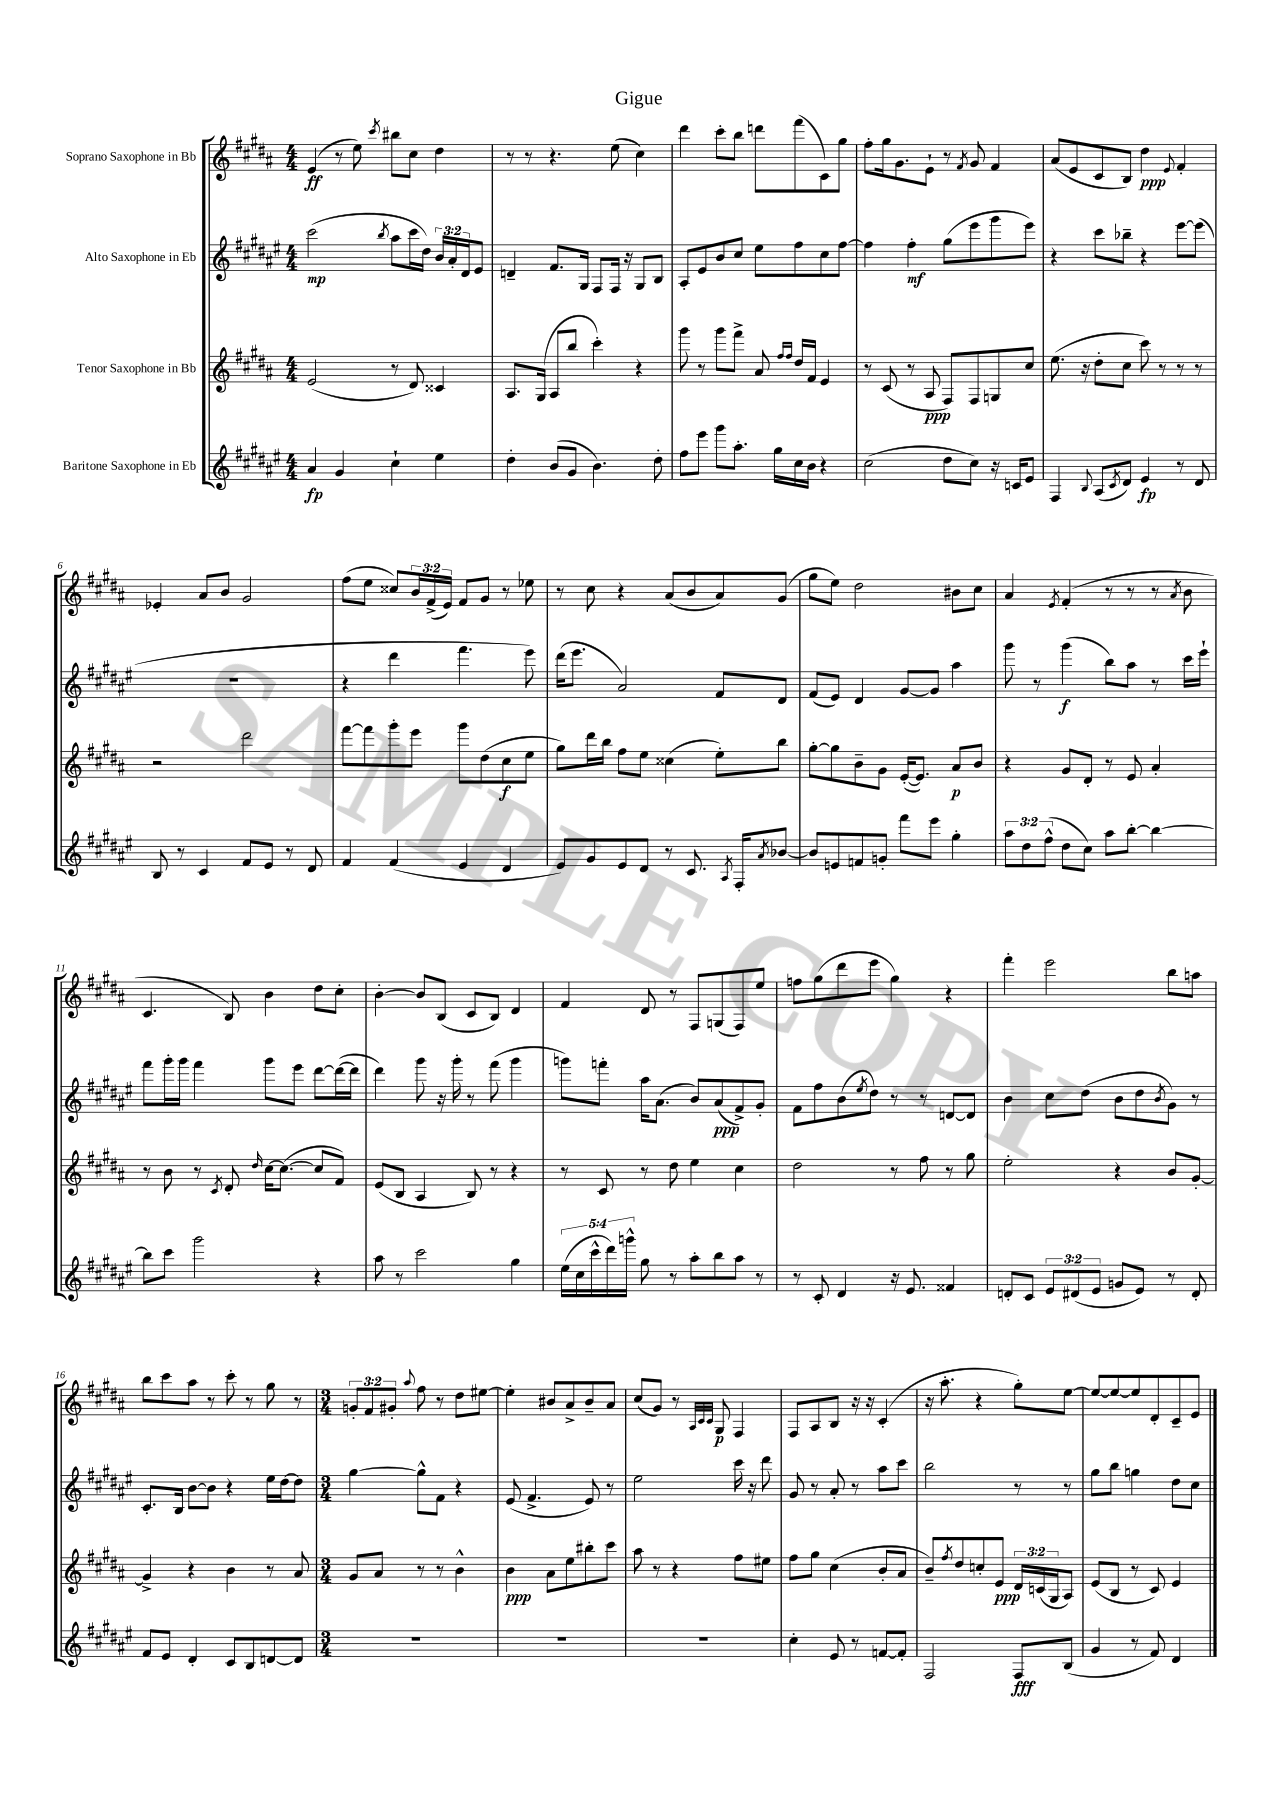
\header { title = "Gigue" }
<<
\new StaffGroup <<
\new Staff = "s0" \with { instrumentName = "Soprano Saxophone in Bb" } {
    \clef treble \key b \major \numericTimeSignature \time 4/4 \override Staff.TupletNumber.text = #tuplet-number::calc-fraction-text
    e'4\ff( r8 e''8) \acciaccatura { cis'''8 } bis''8 cis''8 dis''4 |
    r8 r8 r4. e''8( cis''4) |
    dis'''4 cis'''8-. b''8 d'''8 fis'''8( cis'8) gis''8 |
    fis''8-. gis''16 gis'8. e'8-! r8 \acciaccatura { fis'8 } gis'8 fis'4 |
    ais'8( e'8 cis'8 b8) dis''4\ppp \appoggiatura { e'8 } fis'4-. |
    ees'4-. ais'8 b'8 gis'2 |
    fis''8( e''8 cisis''8) \tuplet 3/2 { b'16 fis'16->( e'16) } fis'8 gis'8 r8 ees''8 |
    r8 cis''8 r4 ais'8( b'8 ais'8) gis'8( |
    gis''8 e''8) dis''2 bis'8 cis''8 |
    ais'4 \acciaccatura { e'8 } fis'4-.( r8 r8 r8 \acciaccatura { ais'8 } b'8 |
    cis'4. b8) b'4 dis''8 cis''8-. |
    b'4~-. b'8 b8( cis'8 b8) dis'4 |
    fis'4 dis'8 r8 fis8 g8( fis8) e''8 |
    f''8 gis''8( dis'''8 e'''8 gis''4) r4 |
    fis'''4-. e'''2 b''8 a''8 |
    b''8 cis'''8 ais''8 r8 cis'''8-. r8 gis''8 r8 |
    \numericTimeSignature \time 3/4 \tuplet 3/2 { g'8-. fis'8 gis'8-. } \appoggiatura { ais''8 } fis''8 r8 dis''8 eis''8~ |
    eis''4-. bis'8 ais'8-> bis'8-- ais'8 |
    cis''8( gis'8) r8 \grace { ais32 cis'32 cis'32 } gis8\p fis4 |
    fis8 ais8 b8 r16 r16 cis'4-.( |
    r16 ais''8.-. r4 gis''8-.) e''8~ |
    e''8~ e''8~ e''8 dis'8-. cis'8-- e'8 \bar "|." |
}
\new Staff = "s1" \with { instrumentName = "Alto Saxophone in Eb" } {
    \clef treble \key fis \major \numericTimeSignature \time 4/4 \override Staff.TupletNumber.text = #tuplet-number::calc-fraction-text
    cis'''2\mp( \acciaccatura { b''8 } ais''8 cis'''16 dis''16) \tuplet 3/2 { b'16 ais'16-. dis'16 } eis'8 |
    d'4-- fis'8. gis16 fis8 fis16 r16 gis8 b8 |
    ais8-. eis'8 b'8 cis''8 eis''8 fis''8 cis''8 fis''8~ |
    fis''4 fis''4-.\mf gis''8( eis'''8 gis'''8 eis'''8) |
    r4 cis'''8 bes''8-- r4 eis'''8~ eis'''8( |
    R1 |
    r4 dis'''4 fis'''4. eis'''8) |
    dis'''16( eis'''8. ais'2) fis'8 dis'8 |
    fis'8( eis'8) dis'4 gis'8~ gis'8 ais''4 |
    gis'''8 r8 gis'''4\f( b''8) ais''8 r8 cis'''16 eis'''16-! |
    fis'''8 gis'''16-. gis'''16 fis'''4 gis'''8 eis'''8 dis'''8~ dis'''16~( dis'''16 |
    dis'''4) gis'''8 r16 gis'''16-. r8 fis'''8( gis'''4 |
    g'''8) f'''8-. ais''16 ais'8.( b'8) ais'8\ppp( fis'8->) gis'8-. |
    fis'8 fis''8 b'8( \acciaccatura { eis''8 } dis''8) r8 r8 d'8~ d'8 |
    b'4 cis''8 dis''8( b'8 dis''8 \acciaccatura { b'8 } gis'8) r8 |
    cis'8.-. b16 b'8~ b'8 r4 eis''16 dis''16~ dis''8 |
    \numericTimeSignature \time 3/4 gis''4~ gis''8-^ fis'8 r4 |
    eis'8( fis'4.-> eis'8) r8 |
    eis''2 cis'''16 r16 dis'''8 |
    gis'8 r8 ais'8-. r8 ais''8 cis'''8 |
    b''2 r8 r8 |
    gis''8 b''8 g''4 dis''8 cis''8 \bar "|." |
}
\new Staff = "s2" \with { instrumentName = "Tenor Saxophone in Bb" } {
    \clef treble \key b \major \numericTimeSignature \time 4/4 \override Staff.TupletNumber.text = #tuplet-number::calc-fraction-text
    e'2( r8 dis'8) cisis'4 |
    ais8. gis16( ais8 b''8 cis'''4-.) r4 |
    gis'''8 r8 gis'''8 fis'''8-> ais'8 \grace { fis''16 fis''16 } dis''16 fis'16 e'4 |
    r8 cis'8( r8 ais8\ppp fis8) fis8 g8 cis''8 |
    e''8.( r16 dis''8-. cis''8 cis'''8) r8 r8 r8 |
    r2 dis'''2 |
    fis'''8~ fis'''8 gis'''8-. e'''8 gis'''8 dis''8( cis''8\f e''8 |
    gis''8) dis'''16 b''16 fis''8 e''8 cisis''4( e''8-.) b''8 |
    gis''8~-. gis''8 b'8-- gis'8 e'16~-.( e'8.) ais'8\p b'8 |
    r4 gis'8 dis'8-. r8 e'8 ais'4-. |
    r8 b'8 r8 \acciaccatura { cis'8 } dis'8-. \grace { dis''16 } cis''16~ cis''8.~( cis''8 fis'8) |
    e'8( b8 ais4 b8) r8 r4 |
    r8 cis'8 r8 dis''8 e''4 cis''4 |
    dis''2 r8 fis''8 r8 gis''8 |
    e''2-. r4 b'8 gis'8~-. |
    gis'4-> r4 b'4 r8 ais'8 |
    \numericTimeSignature \time 3/4 gis'8 ais'8 r8 r8 b'4-^ |
    b'4\ppp ais'8 e''8 bis''8-. cis'''8 |
    ais''8 r8 r4 fis''8 eis''8 |
    fis''8 gis''8 cis''4( b'8-. ais'8 |
    b'8--) \acciaccatura { fis''8 } dis''8 c''8-. e'8\ppp \tuplet 3/2 { dis'16 c'16( gis16 } ais8) |
    e'8( b8 r8 cis'8) e'4 \bar "|." |
}
\new Staff = "s3" \with { instrumentName = "Baritone Saxophone in Eb" } {
    \clef treble \key fis \major \numericTimeSignature \time 4/4 \override Staff.TupletNumber.text = #tuplet-number::calc-fraction-text
    ais'4\fp gis'4 cis''4-! eis''4 |
    dis''4-. b'8( gis'8 b'4.) dis''8-. |
    fis''8 eis'''8 gis'''8 ais''8.-. gis''16 cis''16 b'16 r4 |
    cis''2( dis''8 cis''8) r16 c'16 eis'8 |
    fis4 \appoggiatura { b8 } ais8( \acciaccatura { cis'8 } dis'8) eis'4\fp r8 dis'8 |
    b8 r8 cis'4 fis'8 eis'8 r8 dis'8 |
    fis'4 fis'4( eis'4 dis'4 |
    eis'8) gis'8 eis'8 dis'8 r8 cis'8. \acciaccatura { ais8 } fis16-. \acciaccatura { ais'8 } bes'8~ |
    bes'8 e'8 f'8 g'8-. fis'''8 eis'''8 gis''4-. |
    \tuplet 3/2 { ais''8 dis''8 fis''8-^( } dis''8 cis''8) ais''8 b''8~-. b''4~ |
    b''8 cis'''8 gis'''2 r4 |
    ais''8 r8 cis'''2 gis''4 |
    \tuplet 5/4 { eis''16( cis''16 cis'''16-^ dis'''16) g'''16-^ } gis''8 r8 ais''8-. b''8 ais''8 r8 |
    r8 cis'8-. dis'4 r16 eis'8. fisis'4 |
    d'8-. cis'8 \tuplet 3/2 { eis'8 dis'8( eis'8 } g'8 eis'8) r8 dis'8-. |
    fis'8 eis'8 dis'4-. cis'8 b8 d'8~ d'8 |
    \numericTimeSignature \time 3/4 R2. |
    R2. |
    R2. |
    cis''4-. eis'8 r8 f'8~ f'8-. |
    fis2 fis8\fff b8( |
    gis'4 r8 fis'8) dis'4 \bar "|." |
}
>>
>>
